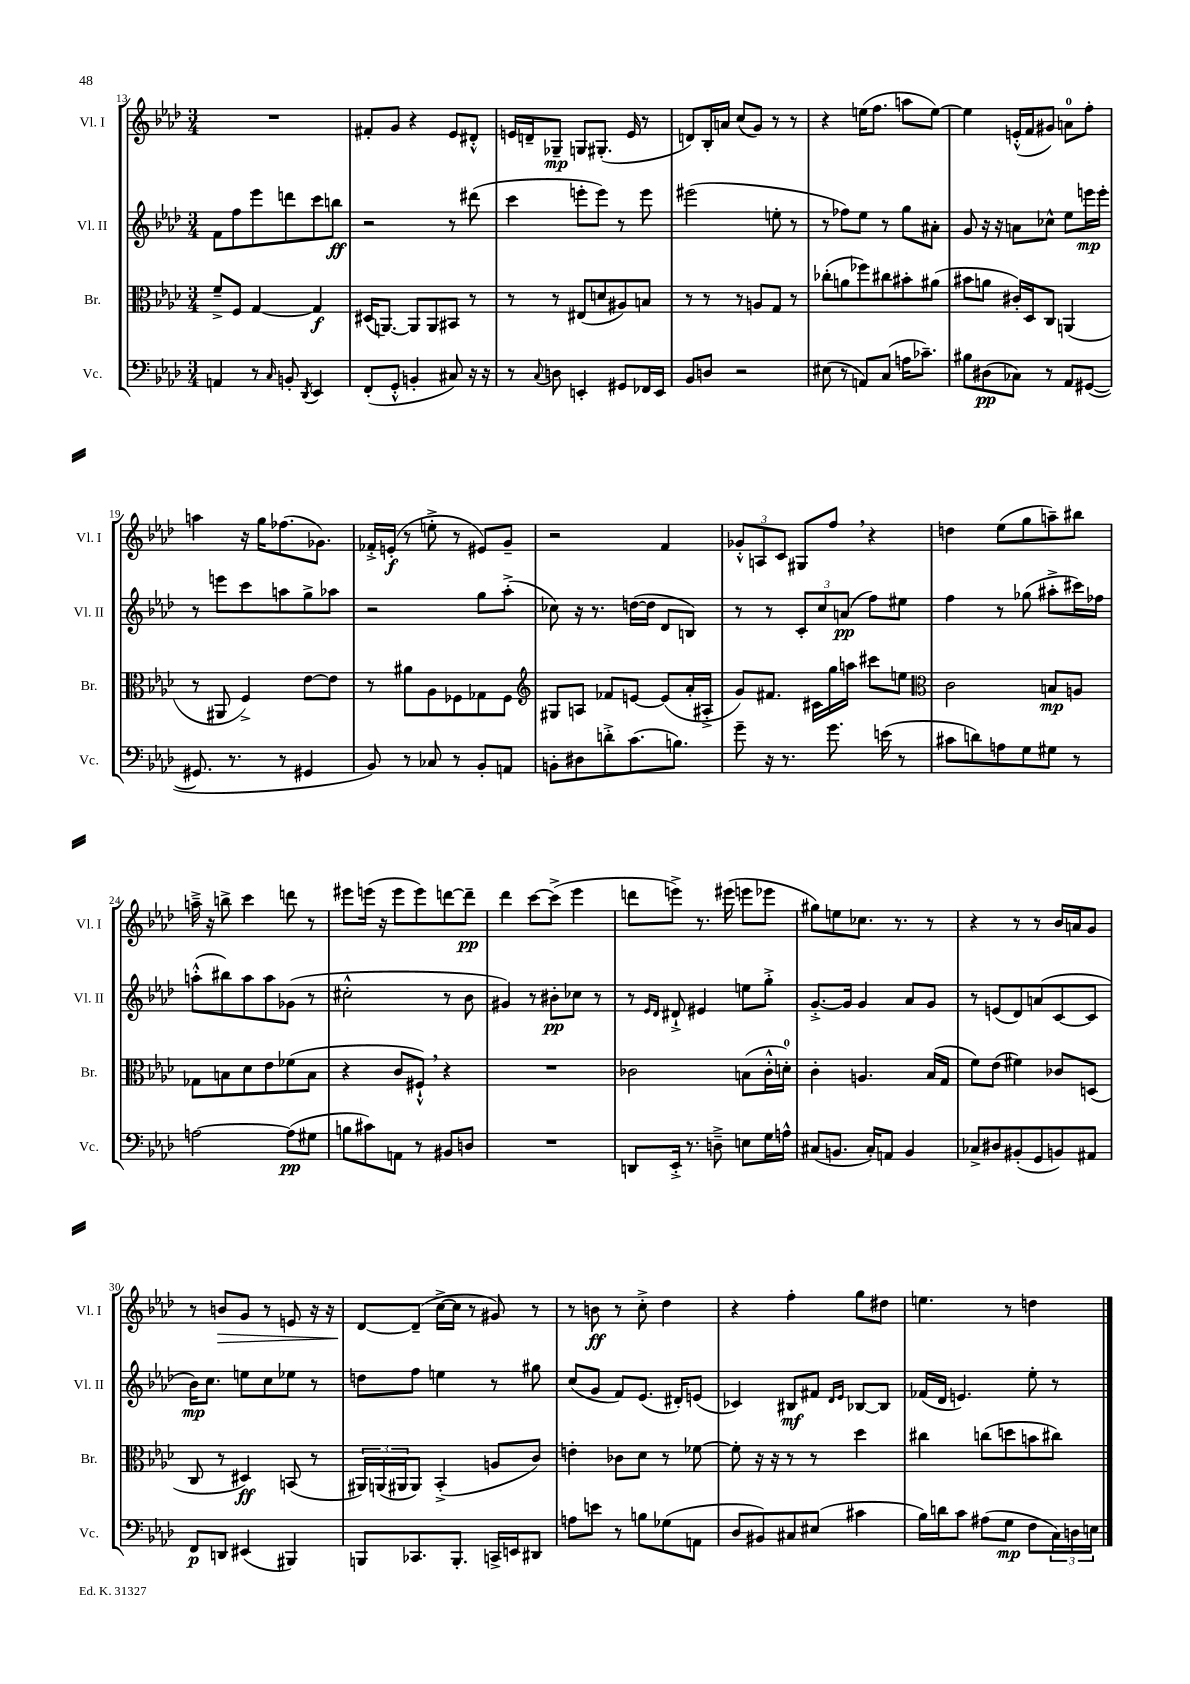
<<
\new StaffGroup <<
\new Staff = "s0" \with { instrumentName = "Vl. I" shortInstrumentName = "Vl. I" } {
    \clef treble \key aes \major \numericTimeSignature \time 3/4
    R2. |
    fis'8-. g'8 r4 ees'8 dis'8-.-^ |
    e'16 d'16-- ges8--\mp g8 gis8.-.( e'16 r8 |
    d'8) bes16-. a'16 c''8( g'8) r8 r8 |
    r4 e''16( f''8. a''8 e''8~) |
    e''4 e'16-.-^( f'16 gis'8) a'8-0 f''8-. |
    a''4 r16 g''16 fes''8.( ges'8.) |
    fes'16-.-> e'16-.\f( r8 e''8-.-> r8 eis'8) g'8-- |
    r2 f'4 |
    \tuplet 3/2 { ges'8-.-^ a8 c'8 } gis8 f''8 \breathe r4 |
    d''4 ees''8( g''8 a''8--) bis''8 |
    a''16---> r16 b''8-> c'''4 d'''8 r8 |
    eis'''8 e'''16( r16 e'''8 e'''8) d'''8~ d'''8--\pp |
    des'''4 c'''8~ c'''8->( ees'''4 |
    d'''8 e'''8->) r8. eis'''16( e'''8 ees'''8 |
    gis''8) e''8 ces''8. r8. r8 |
    r4 r8 r8 bes'16 a'16 g'8 |
    r8 b'8\> g'8 r8 e'8 r16 r16 |
    des'8~\! des'8--( c''16~-> c''16 r8 gis'8) r8 |
    r8 b'8\ff r8 c''8-.-> des''4 |
    r4 f''4-. g''8 dis''8 |
    e''4. r8 d''4 \bar "|." |
}
\new Staff = "s1" \with { instrumentName = "Vl. II" shortInstrumentName = "Vl. II" } {
    \clef treble \key aes \major \numericTimeSignature \time 3/4
    f'8 f''8 ees'''8 d'''8 c'''8 b''8\ff |
    r2 r8 dis'''8( |
    c'''4 e'''8-. e'''8) r8 e'''8 |
    eis'''2( e''8-. r8 |
    r8 fes''8) ees''8 r8 g''8 ais'8-. |
    g'8 r16 r16 a'8 ces''8-^ ees''8 e'''16\mp e'''16-. |
    r8 e'''8 c'''8 a''8 g''8-> aes''8 |
    r2 g''8 aes''8-.->( |
    ces''8) r16 r8. d''16~( d''16 des'8 b8) |
    r8 r8 \tuplet 3/2 { c'8-. c''8 a'8\pp( } f''8) eis''8 |
    f''4 r8 ges''8( ais''8-.-> cis'''16) fes''16 |
    a''8-.-^( bis''8) a''8 a''8 ges'8( r8 |
    cis''2-.-^ r8 bes'8 |
    gis'4) r8 bis'8-.\pp ces''8 r8 |
    r8 \grace { ees'16 des'16 } dis'8-!-> eis'4 e''8 g''8-.-> |
    g'8.~-.-> g'16 g'4 aes'8 g'8 |
    r8 e'8( des'8) a'8( c'8~ c'8 |
    bes'16\mp) c''8. e''8 c''8 ees''8 r8 |
    d''8 f''8 e''4 r8 gis''8 |
    c''8( g'8 f'8) ees'8.( dis'16-.) e'8( |
    ces'4) bis8\mf fis'8 \grace { des'16 ees'16 } bes8~ bes8 |
    fes'16( des'16 e'4.) ees''8-. r8 \bar "|." |
}
\new Staff = "s2" \with { instrumentName = "Br." shortInstrumentName = "Br." } {
    \clef alto \key aes \major \numericTimeSignature \time 3/4
    f'8---> f8 g4~ g4\f |
    dis16( a,8.~) a,8 a,8 bis,8 r8 |
    r8 r8 eis8( d'8 ais8) b8 |
    r8 r8 r8 a8 g8 r8 |
    ces''8-.( a'8 fes''8) cis''8 bis'8-. ais'8( |
    bis'8 a'8 cis'16-.) des16 c8 a,4( |
    r8 ais,8 f4->) ees'8~ ees'8 |
    r8 ais'8 aes8 fes8 ges8 fes8 |
    \clef treble gis8 a8 fes'8 e'8~ e'8( aes'16-. ais16-.-> |
    g'8) fis'8. cis'16 g''16 a''16 cis'''8 e''8 |
    \clef alto c'2 b8\mp a8 |
    ges8 b8 des'8 ees'8 fes'8( b8 |
    r4 c'8 fis8-!-^) \breathe r4 |
    R2. |
    ces'2 b8( ces'16-.-^ d'16-0-.) |
    c'4-. a4. bes16( g16 |
    f'8) ees'8( fis'4) ces'8 d8( |
    c8 r8 dis4\ff) b,8( r8 |
    \tuplet 3/2 { ais,16) a,16( ais,16 } ais,8) bes,4-.->( a8 c'8) |
    e'4-. ces'8 des'8 r8 fes'8~ |
    fes'8-. r16 r16 r8 r8 des''4 |
    cis''4 c''8( d''8 b'8 cis''8) \bar "|." |
}
\new Staff = "s3" \with { instrumentName = "Vc." shortInstrumentName = "Vc." } {
    \clef bass \key aes \major \numericTimeSignature \time 3/4
    a,4 r8 \grace { c16 } b,8-. \acciaccatura { des,8 } ees,4 |
    f,8-.( g,8-.-^ b,4-. cis8) r16 r16 |
    r8 \appoggiatura { c8 } d8 e,4-. gis,8 fes,16 e,16 |
    bes,8 d8 r2 |
    eis8( r8 a,8) c8( a16 ces'8.--) |
    bis8 dis8\pp( ces8) r8 aes,8 gis,8~( |
    gis,8. r8. r8 gis,4 |
    bes,8) r8 ces8 r8 bes,8-. a,8 |
    b,8-. dis8 d'8-.-> c'8.( b8.) |
    g'8-- r16 r8. g'8. e'16( r8 |
    cis'8 d'8) a8 g8 gis8 r8 |
    a2~ a8\pp( gis8 |
    b8 cis'8) a,8 r8 bis,8 d8 |
    R2. |
    d,8 ees,16-.-> r8. d8---> e8 g16 a16-^ |
    cis8( b,8. cis16-.) a,8 b,4 |
    ces8-> dis8 bis,8-.( g,8 b,8) ais,8 |
    f,8\p d,8 eis,4( bis,,4) |
    b,,8 ces,8. b,,8.-. c,16-> e,16 dis,8 |
    a8 e'8 r8 b8 ges8( a,8 |
    des8 bis,8) cis8 eis8( cis'4 |
    bes16) d'16 c'8 ais8( g8\mp f8 \tuplet 3/2 { c16) d16 e16 } \bar "|." |
}
>>
>>
\layout { \context { \Score currentBarNumber = #13 } }
